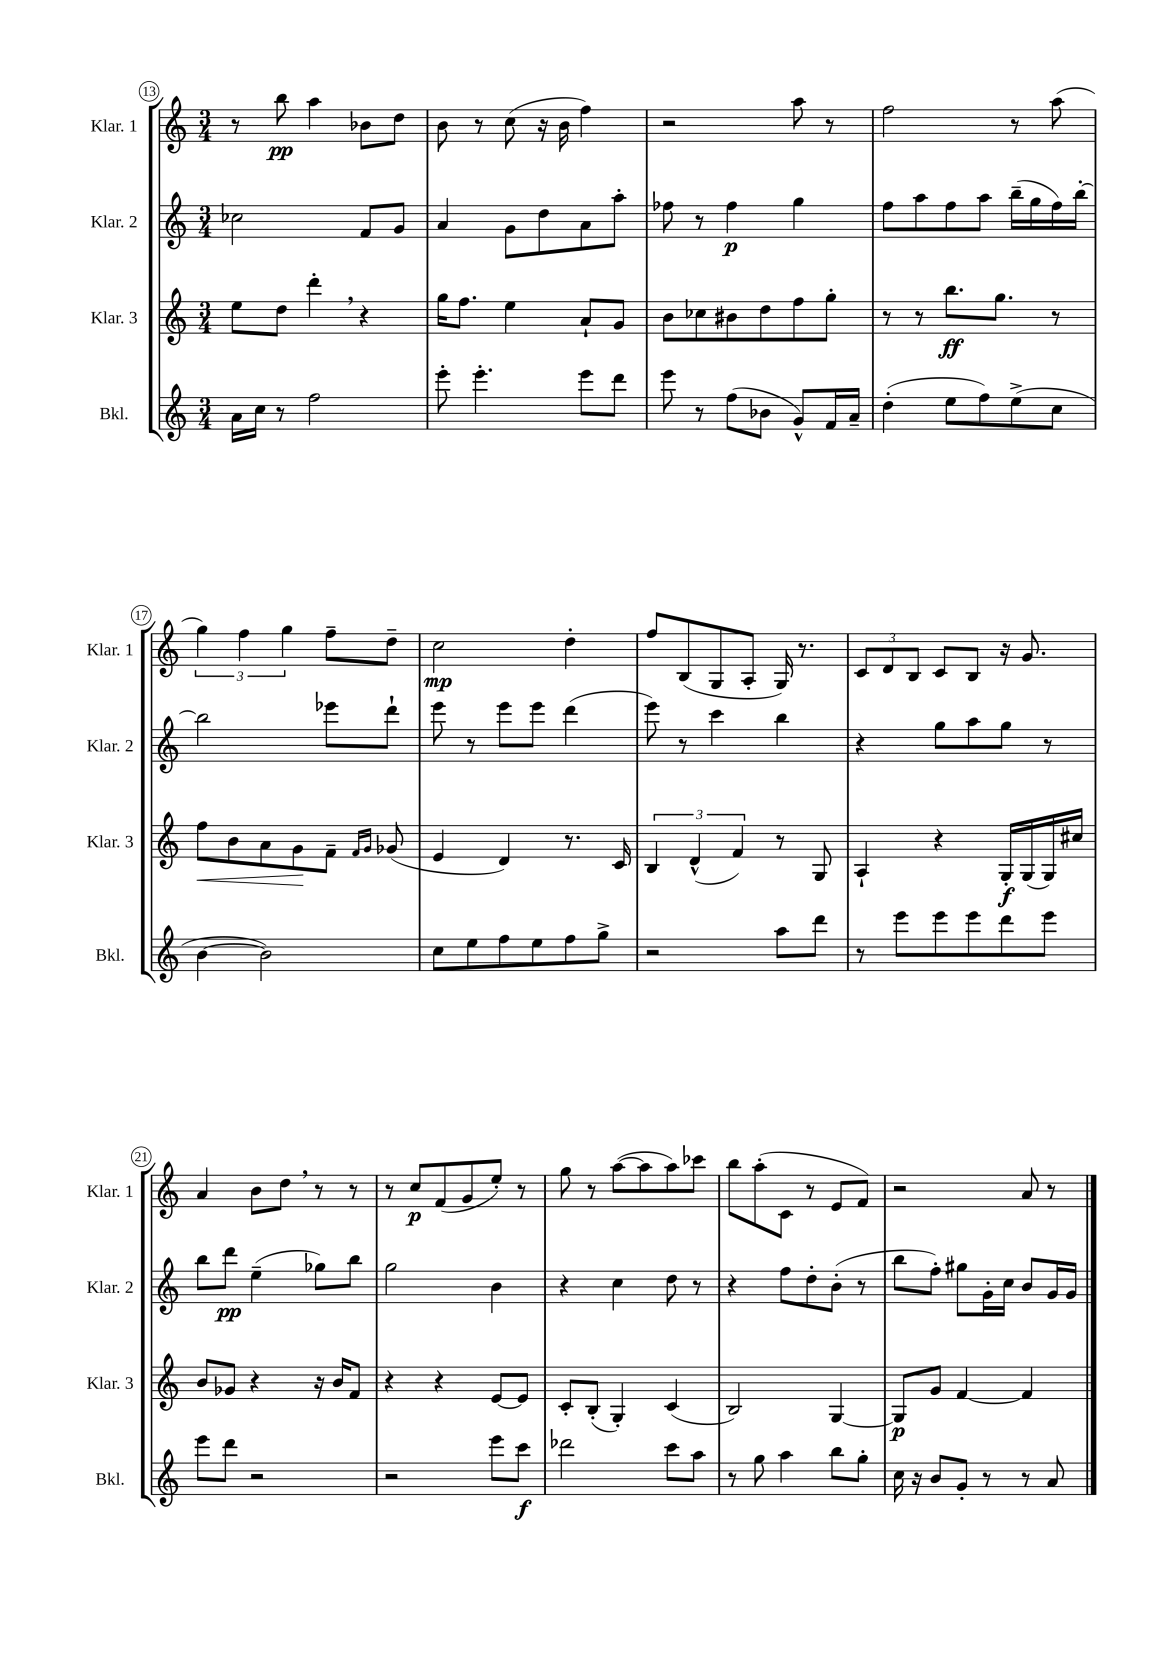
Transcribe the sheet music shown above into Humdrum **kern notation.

**kern	**dynam	**kern	**dynam	**kern	**dynam	**kern	**dynam
*part4	*part4	*part3	*part3	*part2	*part2	*part1	*part1
*staff4	*staff4	*staff3	*staff3	*staff2	*staff2	*staff1	*staff1
*I"Bkl.	*	*I"Klar. 3	*	*I"Klar. 2	*	*I"Klar. 1	*
*I'Bkl.	*	*I'Klar. 3	*	*I'Klar. 2	*	*I'Klar. 1	*
*clefG2	*	*clefG2	*	*clefG2	*	*clefG2	*
*k[]	*	*k[]	*	*k[]	*	*k[]	*
*M3/4	*	*M3/4	*	*M3/4	*	*M3/4	*
=13	=13	=13	=13	=13	=13	=13	=13
16a\LL	.	8ee\L	.	2cc-X\	.	8r	.
16cc\JJ	.	.	.	.	.	.	.
8r	.	8dd\J	.	.	.	8bb\	pp
2ff\	.	4ddd',\	.	.	.	4aa\	.
.	.	4r	.	8f/L	.	8b-X\L	.
.	.	.	.	8g/J	.	8dd\J	.
=14	=14	=14	=14	=14	=14	=14	=14
8eee'\	.	16gg\KL	.	4a/	.	8b\	.
.	.	8.ff\J	.	.	.	.	.
4.eee'\	.	.	.	.	.	8r	.
.	.	4ee\	.	8g\L	.	(8cc\	.
.	.	.	.	8dd\	.	16r	.
.	.	.	.	.	.	16b\	.
8eee\L	.	8a`/L	.	8a\	.	4ff\)	.
8ddd\J	.	8g/J	.	8aa'\J	.	.	.
=15	=15	=15	=15	=15	=15	=15	=15
8eee\	.	8b\L	.	8ff-X\	.	2r	.
8r	.	8cc-X\	.	8r	.	.	.
(8ff\L	.	8b#X\	.	4ff-\	p	.	.
8b-X\J	.	8dd\	.	.	.	.	.
8g^^/L)	.	8ff\	.	4gg\	.	8aa\	.
16f/L	.	8gg'\J	.	.	.	8r	.
16a~/JJ	.	.	.	.	.	.	.
=16	=16	=16	=16	=16	=16	=16	=16
(4dd'\	.	8r	.	8ff\L	.	2ff\	.
.	.	8r	.	8aa\	.	.	.
8ee\L	.	8.bb\L	ff	8ff\	.	.	.
8ff\)	.	.	.	8aa\J	.	.	.
.	.	8.gg\J	.	.	.	.	.
(8ee^\	.	.	.	(16bb~\LL	.	8r	.
.	.	.	.	16gg\	.	.	.
8cc\J	.	8r	.	16ff\)	.	(8aa\	.
.	.	.	.	[16bb'\JJ	.	.	.
!!LO:LB:g=z
=17	=17	=17	=17	=17	=17	=17	=17
!	!	!	!LO:HP:b	!	!	!	!
[4b\	.	8ff\L	<	2bb\]	.	6gg\)	.
.	.	8b\	.	.	.	.	.
.	.	.	.	.	.	6ff\	.
2b\])	.	8a\	.	.	.	.	.
.	.	.	.	.	.	6gg\	.
.	.	8g\	.	.	.	.	.
.	.	8f~\J	[	8eee-X\L	.	8ff~\L	.
.	.	16qqf/LL	.	.	.	.	.
.	.	16qqg/JJ	.	.	.	.	.
.	.	(8g-X/	.	8ddd`\J	.	8dd~\J	.
=18	=18	=18	=18	=18	=18	=18	=18
8cc\L	.	4e/	.	8eee\	.	2cc\	mp
8ee\	.	.	.	8r	.	.	.
8ff\	.	4d/)	.	8eee\L	.	.	.
8ee\	.	.	.	8eee\J	.	.	.
8ff\	.	8.r	.	(4ddd\	.	4dd'\	.
8gg^\J	.	.	.	.	.	.	.
.	.	16c/	.	.	.	.	.
=19	=19	=19	=19	=19	=19	=19	=19
2r	.	6B/	.	8eee\)	.	8ff/L	.
.	.	.	.	8r	.	(8B/	.
.	.	(6d^^/	.	.	.	.	.
.	.	.	.	4ccc\	.	8G/	.
.	.	6f/)	.	.	.	.	.
.	.	.	.	.	.	8A'/J	.
8aa\L	.	8r	.	4bb\	.	16G/)	.
.	.	.	.	.	.	8.r	.
8ddd\J	.	8G/	.	.	.	.	.
=20	=20	=20	=20	=20	=20	=20	=20
8r	.	4A`/	.	4r	.	12c/L	.
.	.	.	.	.	.	12d/	.
8eee\L	.	.	.	.	.	.	.
.	.	.	.	.	.	12B/J	.
8eee\	.	4r	.	8gg\L	.	8c/L	.
8eee\	.	.	.	8aa\	.	8B/J	.
8ddd\	.	16G'/LL	f	8gg\J	.	16r	.
.	.	(16G/	.	.	.	8.g/	.
8eee\J	.	16G/)	.	8r	.	.	.
.	.	16cc#X/JJ	.	.	.	.	.
!!LO:LB:g=z
=21	=21	=21	=21	=21	=21	=21	=21
8eee\L	.	8b/L	.	8bb\L	.	4a/	.
8ddd\J	.	8g-X/J	.	8ddd\J	pp	.	.
2r	.	4r	.	(4ee~\	.	8b\L	.
.	.	.	.	.	.	8dd,\J	.
.	.	16r	.	8gg-X\L)	.	8r	.
.	.	16b/KL	.	.	.	.	.
.	.	8f/J	.	8bb\J	.	8r	.
=22	=22	=22	=22	=22	=22	=22	=22
2r	.	4r	.	2gg\	.	8r	.
.	.	.	.	.	.	8cc/L	p
.	.	4r	.	.	.	(8f/	.
.	.	.	.	.	.	8g/	.
8eee\L	.	[8e/L	.	4b\	.	8ee'/J)	.
8ccc\J	f	8e/J]	.	.	.	8r	.
=23	=23	=23	=23	=23	=23	=23	=23
2ddd-X\	.	8c'/L	.	4r	.	8gg\	.
.	.	(8B'/J	.	.	.	8r	.
.	.	4G'/)	.	4cc\	.	([8aa\L	.
.	.	.	.	.	.	8aa\]	.
8ccc\L	.	(4c/	.	8dd\	.	8aa\)	.
8aa\J	.	.	.	8r	.	8ccc-X\J	.
=24	=24	=24	=24	=24	=24	=24	=24
8r	.	2B/)	.	4r	.	8bb\L	.
8gg\	.	.	.	.	.	(8aa'\	.
4aa\	.	.	.	8ff\L	.	8c\J	.
.	.	.	.	8dd'\	.	8r	.
8bb\L	.	[4G/	.	(8b'\J	.	8e/L	.
8gg'\J	.	.	.	8r	.	8f/J)	.
=25	=25	=25	=25	=25	=25	=25	=25
16cc\	.	8G/L]	p	8bb\L	.	2r	.
16r	.	.	.	.	.	.	.
8b/L	.	8g/J	.	8ff'\J)	.	.	.
8g'/J	.	[4f/	.	8gg#X\L	.	.	.
8r	.	.	.	16g'\L	.	.	.
.	.	.	.	16cc\JJ	.	.	.
8r	.	4f/]	.	8b/L	.	8a/	.
8a/	.	.	.	16g/L	.	8r	.
.	.	.	.	16g/JJ	.	.	.
==	==	==	==	==	==	==	==
*-	*-	*-	*-	*-	*-	*-	*-
